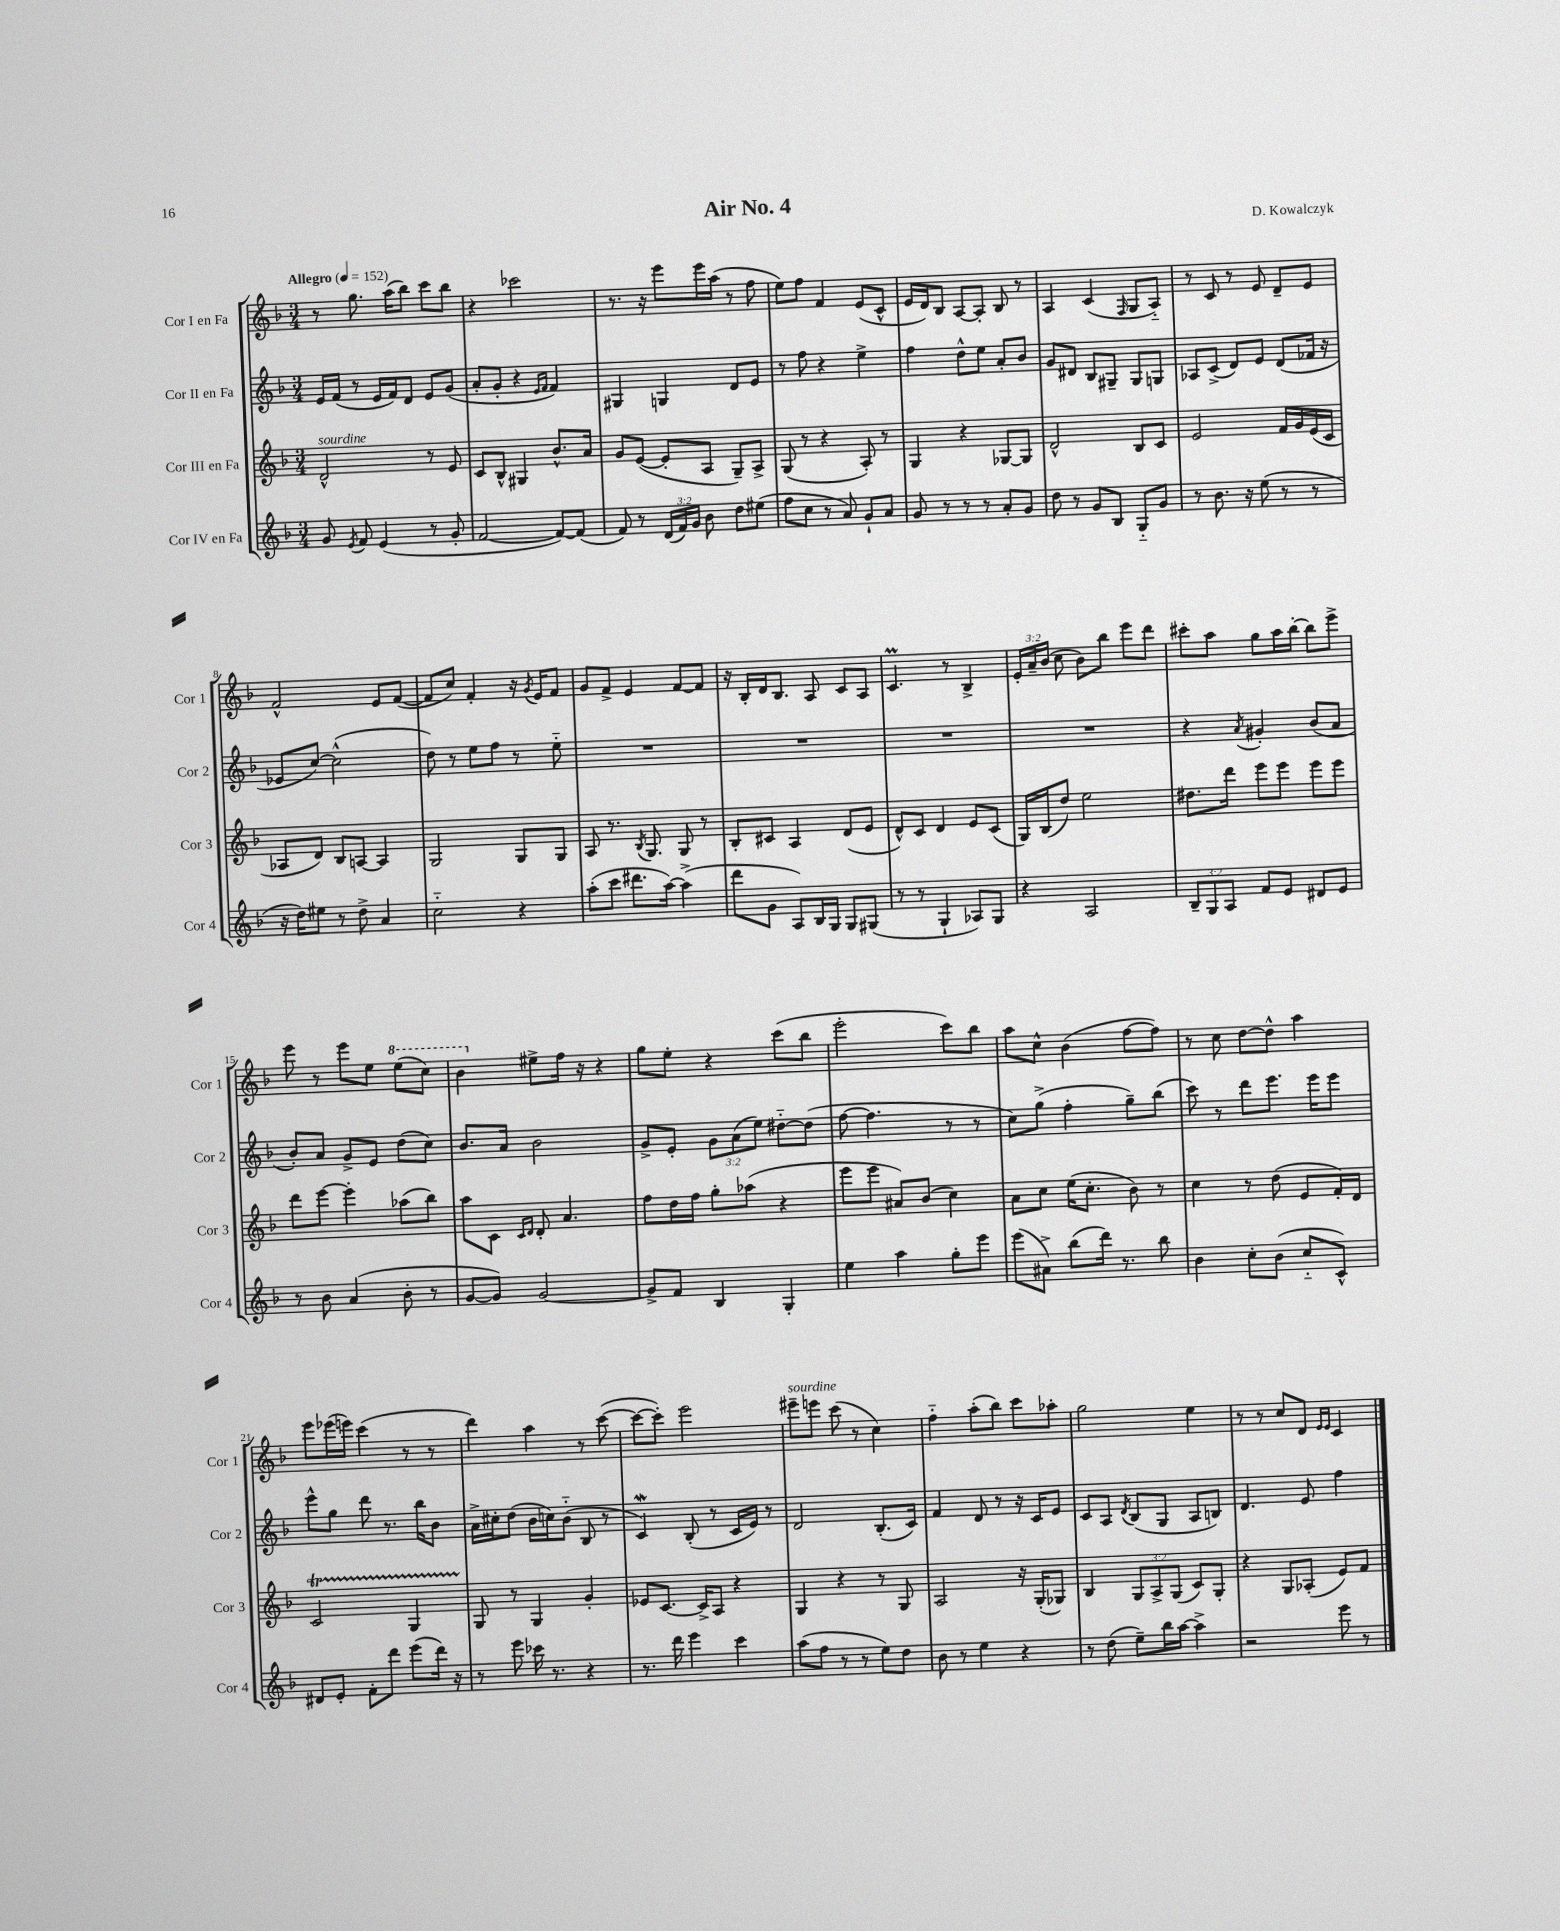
\header { title = "Air No. 4" composer = "D. Kowalczyk" }
<<
\new StaffGroup <<
\new Staff = "s0" \with { instrumentName = "Cor I en Fa" shortInstrumentName = "Cor 1" } {
    \clef treble \key f \major \numericTimeSignature \time 3/4 \override Staff.TupletNumber.text = #tuplet-number::calc-fraction-text \tempo "Allegro" 4 = 152
    \autoBeamOff r8 g''8. a''16[( bes''8]) c'''8[ bes''8] |
    r4 ces'''2 |
    r8. r16 e'''8[ e'''16 a''16]( r8 f''8 |
    e''8[) f''8] f'4 e'8[( c'8]-^ |
    e'16[ d'16) bes8] a8[~ a8]-. bes8 r8 |
    a4 c'4( \grace { f16 } g8[ a8]-_) |
    r8 c'8 r8 e'8 d'8[-- e'8] |
    f'2-^ e'8[ f'8]~( |
    f'8[ c''8]) f'4-. r16 \acciaccatura { g'8 } e'16[ f'8] |
    g'8[ f'8]-> e'4 f'8[~ f'8] |
    r16 bes16[-. d'16 bes8.] a8 c'8[ a8] |
    c'4.\prall r8 bes4-> |
    \tuplet 3/2 { e'16[-. a'16-- bes'16]( } c''8 bes'8[) bes''8] e'''8[ d'''8] |
    cis'''8[-. a''8] g''8[ a''16 bes''16]~-. bes''8[ e'''8]-> |
    e'''8 r8 e'''8[ e''8] \ottava #1 e'''8[( c'''8]) |
    bes''4 \ottava #0 eis''8[-> f''16] r16 r4 |
    g''8[ e''8]-. r4 c'''8[( bes''8] |
    e'''2-. c'''8[) bes''8] |
    a''8[ c''8]-^ bes'4( f''8[~ f''8]) |
    r8 c''8 d''8[~ d''8]-^ a''4 |
    e'''8[ ees'''16( e'''16]) c'''4( r8 r8 |
    d'''4) a''4 r8 c'''8~( |
    c'''8[~ c'''8]-.) e'''2 |
    eis'''8[--^\markup { \italic "sourdine" } e'''8] c'''8( r8 c''4) |
    f''4-_ a''8[-.( bes''8]) c'''8[ aes''8]-. |
    g''2 e''4 |
    r8 r8 c''8[ d'8] \grace { e'16[ e'16] } c'4 \bar "|." |
}
\new Staff = "s1" \with { instrumentName = "Cor II en Fa" shortInstrumentName = "Cor 2" } {
    \clef treble \key f \major \numericTimeSignature \time 3/4 \override Staff.TupletNumber.text = #tuplet-number::calc-fraction-text
    \autoBeamOff e'16[ f'16]( r8 e'16[ f'16) d'8] e'8[ g'8]( |
    a'8[-. g'8]-. r4 \grace { e'16[ f'16] } f'4) |
    gis4 g4 d'8[ e'8] |
    r8 f''8 r4 e''4-> |
    f''4 d''8[-^ e''8] a'8[-. bes'8] |
    g'8[ dis'8] bes8[ gis8]-- gis8[ g8] |
    aes8[ c'8]->( d'8[) e'8] d'8[( fes'16] r16 |
    ees'8[ c''8]~) c''2-^( |
    d''8) r8 e''8[ f''8] r8 e''8-_ |
    R2. |
    R2. |
    R2. |
    R2. |
    r4 \acciaccatura { a'8 } gis'4-. bes'8[( a'8] |
    bes'8[-.) a'8] g'8[-> e'8] d''8[( c''8]) |
    bes'8.[ a'16] bes'2 |
    g'8[-> e'8]-. \tuplet 3/2 { g'8[ a'8( e''8]) } dis''8[~-_ dis''8]( |
    f''8~ f''4. r8 r8 |
    c''8[) g''8]->( f''4-. g''8[--) bes''8]( |
    c'''8) r8 d'''8[ e'''8.] e'''16[ e'''8] |
    e'''8[-^ g''8] d'''8 r8. bes''16[ bes'8] |
    a'16[-> cis''16-. d''8]( bes'16[ c''16) bes'8]-_( bes8 r8 |
    c'4\mordent) bes8-.( r8 c'16[ e'16]) r8 |
    d'2 bes8.[-.( c'16]) |
    f'4 d'8 r8 r16 c'16[ e'8] |
    c'8[ a8] \acciaccatura { d'8 } bes8[( g8] a8[ b8]) |
    d'4. e'8 f''4 \bar "|." |
}
\new Staff = "s2" \with { instrumentName = "Cor III en Fa" shortInstrumentName = "Cor 3" } {
    \clef treble \key f \major \numericTimeSignature \time 3/4 \override Staff.TupletNumber.text = #tuplet-number::calc-fraction-text
    \autoBeamOff d'2-^^\markup { \italic "sourdine" } r8 e'8 |
    c'8[ bes8]-^ gis4 bes'8.[-^ a'16] |
    g'8[ e'8]~( e'8[-. a8] g8[--) a8]-> |
    g8( r8 r4 a8-.) r8 |
    g4 r4 ges8[~ ges8] |
    d'2-^ bes8[ c'8] |
    e'2 f'16[ g'16 e'16( c'16] |
    aes8[ d'8]) bes8[ a8]~ a4 |
    g2 g8[ g8] |
    a8 r8. \acciaccatura { bes8 } g8. g8 r8 |
    bes8[-. cis'8] a4 d'8[( e'8] |
    d'8[-^) c'8] d'4 e'8[ c'8]( |
    g16[) bes16( d''8]) e''2 |
    dis''8.[ d'''16] e'''8[ e'''8] e'''8[ e'''8] |
    d'''8[ e'''8]~ e'''4-. aes''8[( bes''8]) |
    a''8[ c'8] \grace { c'16[ d'16] } d'8-. a'4. |
    f''8[ d''16 f''16] g''8[-. aes''8]( r4 |
    e'''8[ e'''8] ais'8[) bes'8]( c''4) |
    a'8[ c''8] e''16[( c''8.]-. bes'8) r8 |
    c''4 r8 d''8( e'8[ f'16-.) d'16] |
    c'2\startTrillSpan g4 |
    g8\stopTrillSpan r8 g4 g'4-. |
    ees'8[ c'8.]~ c'16[-> a8] r4 |
    g4 r4 r8 g8 |
    a2 r16 g16[-.( ges8]) |
    bes4 \tuplet 3/2 { g8[ a8-> g8]( } c'8[) g8]-. |
    r4 g8[ aes8]-.( e'8[) f'8] \bar "|." |
}
\new Staff = "s3" \with { instrumentName = "Cor IV en Fa" shortInstrumentName = "Cor 4" } {
    \clef treble \key f \major \numericTimeSignature \time 3/4 \override Staff.TupletNumber.text = #tuplet-number::calc-fraction-text
    \autoBeamOff g'8 \acciaccatura { e'8 } f'8 e'4( r8 g'8-. |
    f'2~ f'8[~) f'8]( |
    f'8) r8 \tuplet 3/2 { d'16[( f'16) g'16] } bes'8 d''8[ eis''8]( |
    f''8[ c''8] r8 a'8) g'8[-! a'8] |
    g'8 r8 r8 r8 a'8[-. g'8] |
    d''8 r8 g'8[ bes8] g8[-_ g'8] |
    r8 bes'8. r16 e''8( r8 r8 |
    r16 d''16[) eis''8] r8 d''8-> a'4 |
    c''2-_ r4 |
    a''8[-.( c'''8] dis'''8.[ a''16]~) a''4->( |
    d'''8[ g'8] a8[) bes16 g16] g8[ gis8]( |
    r8 r8 g4-! aes8[) g8] |
    r4 a2 |
    \tuplet 3/2 { bes8[-- g8 a8] } f'8[ e'8] dis'8[ e'8] |
    r8 bes'8 a'4( bes'8-. r8 |
    g'8[~ g'8]) g'2~ |
    g'8[-> f'8] bes4 g4-. |
    e''4 a''4 g''8[-. e'''8] |
    e'''8[( ais'8]->) bes''8[( d'''16]) r8. bes''8 |
    bes'4 c''8[-. bes'8]( c''8[-_ c'8]-^) |
    dis'8[ e'8]-. f'8[-. d'''8] e'''8[( d'''16]) r16 |
    r8 e'''8 ces'''16 r8. r4 |
    r8. d'''16 e'''4 c'''4 |
    a''8[( f''8] r8 r8 e''8[) d''8] |
    bes'8 r8 e''4 r4 |
    r8 d''8( e''8[--) bes''16 a''16]~ a''4-> |
    r2 e'''8 r8 \bar "|." |
}
>>
>>
